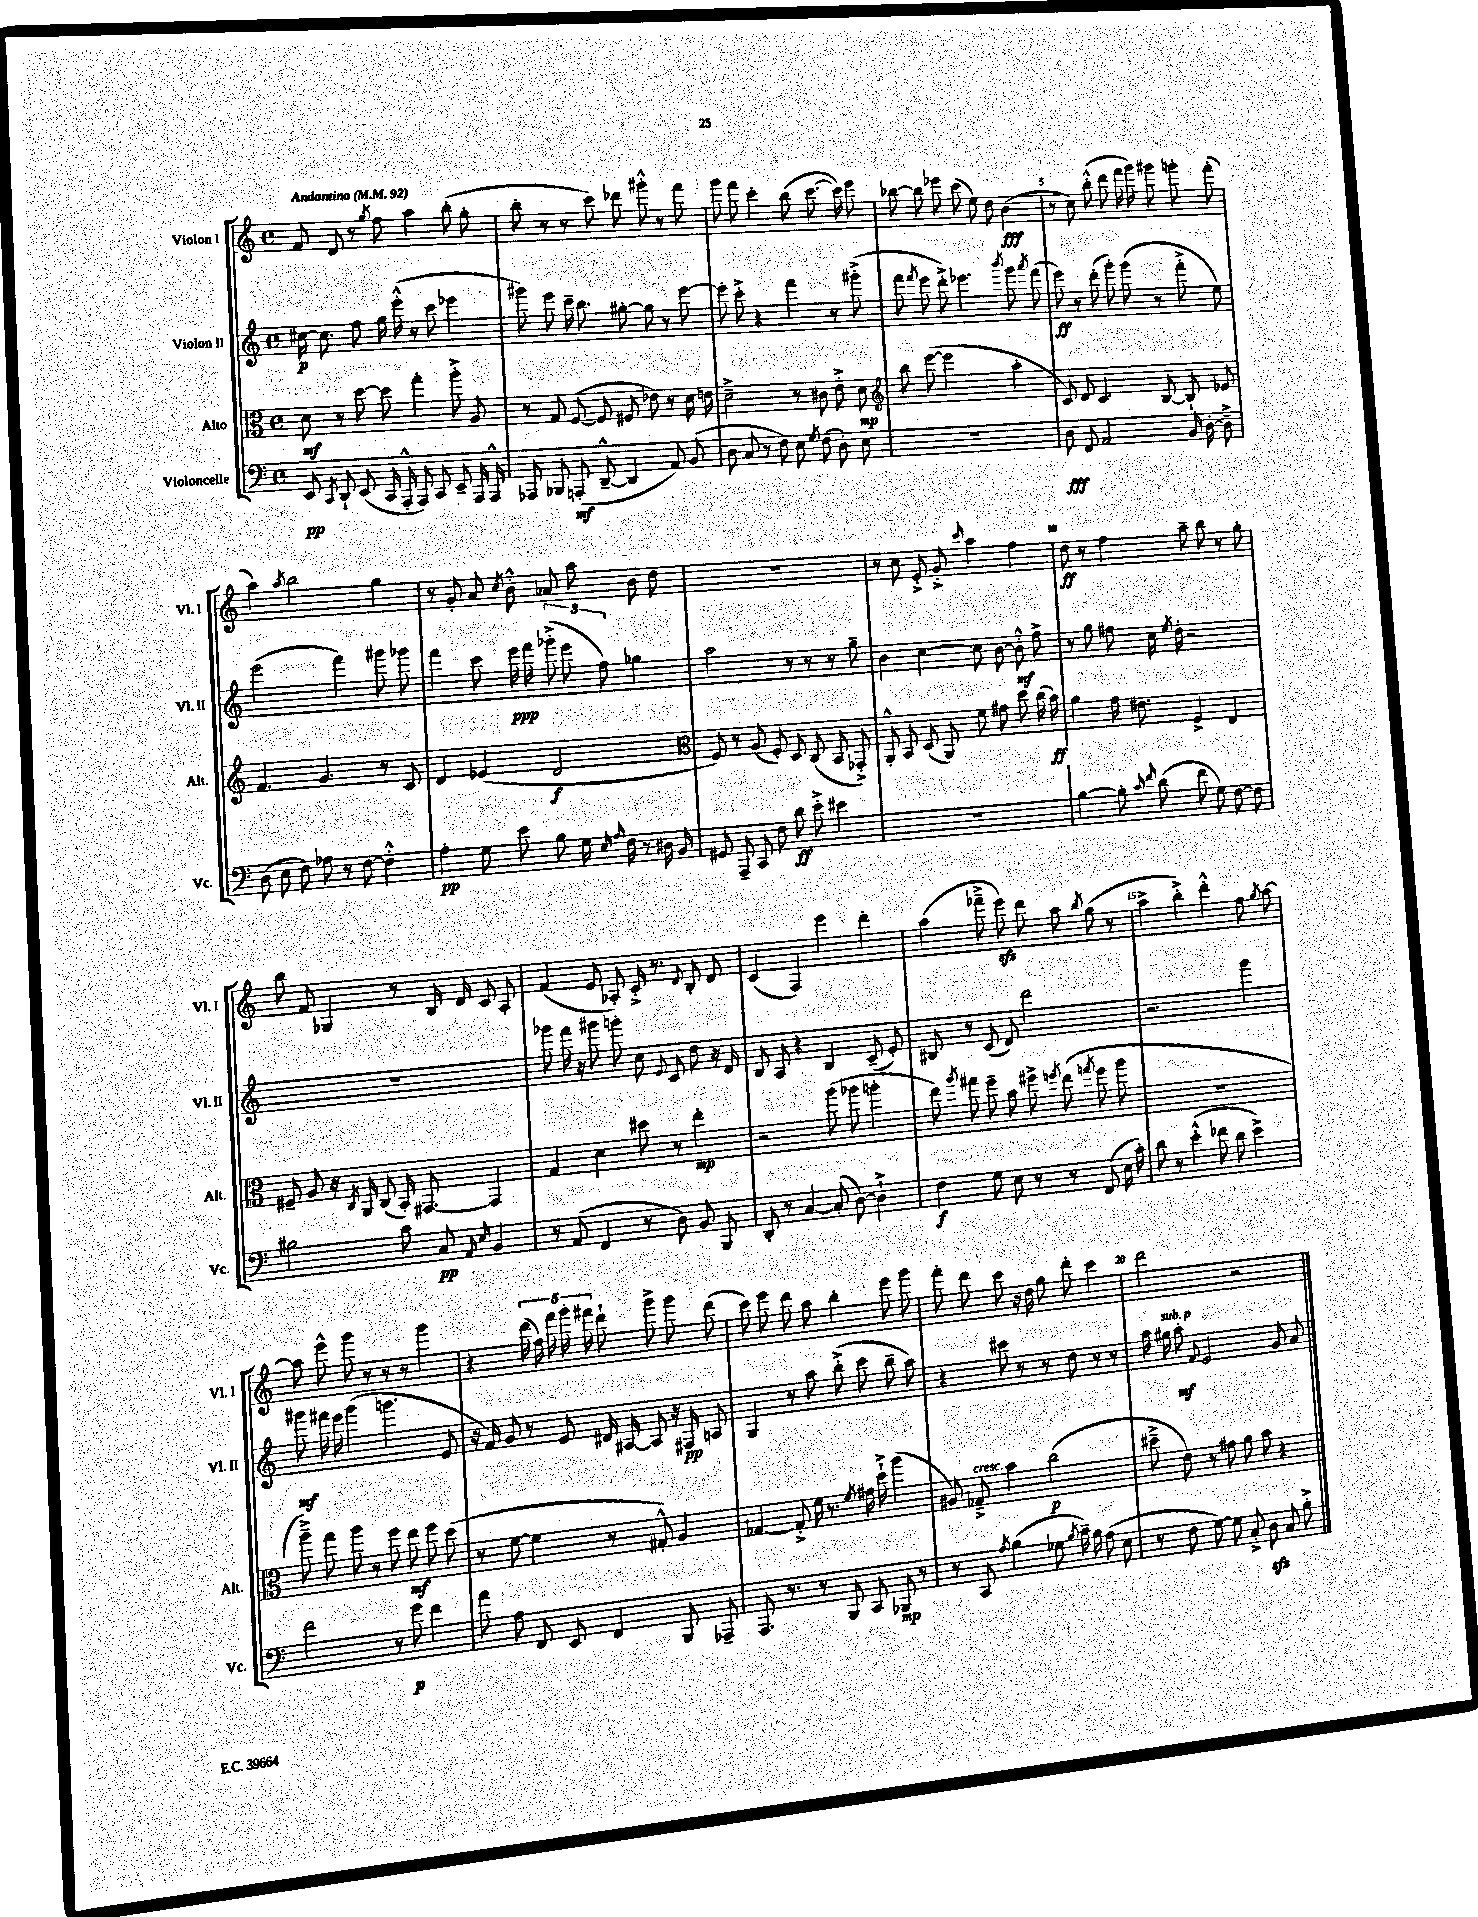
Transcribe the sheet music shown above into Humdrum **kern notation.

**kern	**kern	**kern	**kern
*staff4	*staff3	*staff2	*staff1
*clefF4	*clefC3	*clefG2	*clefG2
*k[]	*k[]	*k[]	*k[]
*M4/4	*M4/4	*M4/4	*M4/4
*met(c)	*met(c)	*met(c)	*met(c)
*MM92	*MM92	*MM92	*MM92
8EE/	8d\	[16cc#\	8f/
.	.	8.cc#\]	.
8qCC/	.	.	.
8DD`/	8r	.	8d/
(8EE/	[8dd\	8ff\	8r
.	.	.	8qgg/
16CC/	8dd\]	16gg\	8ff\
16AAA'^^/	.	(16eee'^^\	.
8AAA/)	4gg'\	8r	4aa\
8CC/	.	8ccc\	.
8EE~/	8aa'^\	4eee-\	(8bb'\
16AAA/	8A/	.	8gg'\
16AAA^^/	.	.	.
=	=	=	=
8AAA-/	8r	8ggg#\)	8bb'\
8BBB-/	8G/	8eee\	8r
(8AAA'/	([8F/	16ccc~\	8r
.	.	8.bb\	.
[8DD~^^/	8F/]	.	8ccc\)
4DD/]	8F#/	[8gg#'\	8ddd-\
.	8e-\)	8gg#\]	8ggg#'^^\
8AA/)	8r	8r	8r
(8BB/	16d\	[8eee\	8fff\
.	16e\	.	.
=	=	=	=
8D\	2d~^\	8eee'\]	8ggg\
8C/	.	8ccc'^\	8fff\
8r	.	4r	4ccc'\
8F\)	.	.	.
8E\	8r	4fff\	(8bb\
8qG/	.	.	.
(8F\	8c#\	.	[8.ccc\
8D'\)	8e'^\	8r	.
.	.	.	16ccc\])
8E\	8d\	(8ggg#'^\	8eee\
=	=	=	=
*	*clefG2	*	*
1r	8bb\	8fff\	[8bb-\
.	.	8qfff/	.
.	([8eee\	8eee\	8bb-\]
.	2eee\]	8ddd'^\)	8eee-\
.	.	4.eee-\	(8ccc\
.	.	.	8ee\)
.	.	.	8dd\
.	.	8qbbb/	.
.	4aa'\	8ggg\	(4b\
.	.	8qaaa/	.
.	.	(8fff\	.
=	=	=	=
8D\	8c/)	8eee\)	8r
8FF/	8d/	8r	8cc\)
2AA/	4.c/	(8ddd'\	(8bb'^^\
.	.	8ggg'\)	8ddd\
.	.	(8ggg\	16fff\
.	.	.	16ggg\)
.	[8B/	8r	8ggg#\
16BB/	8B`/]	8fff'^\	8ggg'\
[16D'\	.	.	.
8D~^\]	8e-/	8ee\)	(8fff'\
=	=	=	=
(8D\	4.f/	(2eee\	4aa\)
8E\	.	.	.
.	.	.	8qaa/
8F\)	.	.	2bb\
8A-\	4.g/	.	.
8r	.	4fff\)	.
[8F\	.	.	.
4F'^^\]	8r	8ggg#\	4gg\
.	8c/	8ggg-\	.
=	=	=	=
4A'\	4d/	4fff\	8r
.	.	.	8g'/
8G\	(4e-/	8ccc\	8a/
.	.	.	8qcc/
8e\	.	16eee\	8b'^^\
.	.	16fff\	.
8B\	2d/	(12ggg-'^\	8a-/
.	.	12eee\	.
16G\	.	.	8aa\
.	.	12ff\)	.
16qqE/	.	.	.
16qqA/	.	.	.
16F\	.	.	.
8r	.	4gg-\	8b\
16D#\	.	.	8dd\
16BB/	.	.	.
=	=	=	=
*	*clefC3	*	*
8GG#/	8F/)	2aa\	1r
8AAA~/	8r	.	.
8CC/	(8A/	.	.
8F\	8F'/)	.	.
8d\	8D/	8r	.
8e'^\	(8C/	8r	.
4e#\	8BB/	8r	.
.	8GG-'^/)	8gg~\	.
=	=	=	=
1r	8AA'^^/	4b\	8r
.	8BB/	.	8cc\
.	(8D/	[4cc\	8e'^/
.	8AA/)	.	8g'^/
.	.	.	16qqccc/
.	8f\	8cc\]	4aa\
.	8g#\	[8b\	.
.	8dd\	8b'^^\]	4ff\
.	(16cc\	8ff^\	.
.	16b\)	.	.
=	=	=	=
[4B\	4a\	8r	8dd\
.	.	8gg\	8r
8B'\]	16g\	8ff#\	4ff\
.	8.e#\	.	.
16qqc/	.	.	.
16qqf/	.	.	.
(8d\	.	16cc\	.
.	.	8qee/	.
.	.	16dd'\	.
8f\	4F^/	2r	8aa~\
8G\)	.	.	8bb\
[8F\	4E/	.	8r
8F\]	.	.	8gg'\
=	=	=	=
2B#\	8F#~/	1r	8bb\
.	8A/	.	8f/
.	16r	.	4G-/
.	8qC/	.	.
.	16AA/	.	.
.	(8C/	.	.
8c\	16BB'/)	.	8r
.	[8.GG#/	.	.
8C/	.	.	16B/
.	.	.	16d/
16qqAA/	.	.	.
16qqE/	.	.	.
4BB/	4GG#/]	.	8c/
.	.	.	8A'/
=	=	=	=
8r	4G/	8ggg-\	(4f/
(8AA/	.	16fff\	.
.	.	16r	.
4FF/	4d\	8ggg#\	8e/
.	.	8ggg'\	8A-'/)
8r	8dd#\	8cc\	16c'^/
.	.	.	8.r
.	.	8qqe/	.
8D\)	8r	8c/	.
.	.	.	8qqd/
8BB/	4ee'\	8dd\	8B'/
8BBB/	.	16r	8d/
.	.	16d/	.
=	=	=	=
8DD'/	2r	8B/	(4c/
8r	.	8A/	.
[4C/	.	4r	4F/)
(8C'/]	(8aa\	4B/	4eee\
[8D\)	8aa-\	.	.
4D`^\]	4aa'\	(8c~/	4ddd'\
.	.	8e'/)	.
=	=	=	=
4F\	8ee\)	8B#/	(4aa\
.	8qaa/	.	.
.	8gg#\	8r	.
8G\	8ff~\	(8c/	8fff-~^\
8E\	8b\	8d/)	8eee\)
8r	8ff#^\	2ddd\	8ddd\
.	8qff/	.	.
8r	(8ee\	.	8aa\
.	8qgg/	.	8qbb/
(8FF/	8ff\	.	(8gg\
16E\	8aa\	.	8r
16c'\)	.	.	.
=	=	=	=
8d\	1r	2.r	4aa^\
8r	.	.	.
(4e'^^\	.	.	4bb'^\)
8f-\	.	.	4ddd'^^\
8d\	.	.	.
4e^\)	.	4ggg\	8ff\
.	.	.	8qgg/
.	.	.	[8aa\
=	=	=	=
2f\	8aa~^\)	8ggg#\	8aa\]
.	8gg\	16fff#\	8eee^^\
.	.	16eee\	.
.	8aa\	(4ggg#\	8ggg\
.	8r	.	8r
8r	8ff\	4.ggg\	8r
8g\	8ee\	.	8r
4f\	8ff\	.	4ggg\
.	(8dd\	8e/	.
=	=	=	=
8a\	8r	16r	4r
.	.	16f/)	.
8A\	[8f\	8g/	.
8FF/	4f\]	8r	(20ddd\
.	.	.	20ff\)
.	.	.	20fff\
8EE/	.	8e/	.
.	.	.	20ggg'\
.	.	.	20fff#\
4FF/	8r	16d#/	8ddd`\
.	.	[16A#/	.
.	8G#'^^/)	8A#/]	8ggg^\
8BBB/	4A/	16r	8ggg\
.	.	16F#/	.
8AAA-~/	.	8A/	(8ddd\
=	=	=	=
8.AAA/	[4G-/	4G/	8ccc\)
.	.	.	8eee\
8.r	.	.	.
.	8G-'^/]	8r	8ddd\
8r	16f\	8aa\	8aa\
.	8.r	.	.
8BBB/	.	(8bb'^\	4bb'\
.	8qf/	.	.
8CC/	16g#\	8ccc\	.
.	16dd`^\	.	.
8BBB-/	(4aa\	8bb~\	8eee\
8r	.	8aa\)	8ggg\
=	=	=	=
8r	8A#/)	4r	8fff'\
8CC/	8G-~^/	.	8ddd\
8qA/	.	.	.
(4B\	4b\	8ccc#\	8ccc\
.	.	8r	16r
.	.	.	16dd\
8G-\	(2cc\	8r	8gg\
8qB/	.	.	.
16c~\)	.	8dd\	8ddd'\
16B\	.	.	.
(8A\	.	8r	4ccc\
8E\	.	8r	.
=	=	=	=
8r	8dd#~^\	16aa\	2ddd\
.	.	16gg#\	.
8F\	8e\)	8aa'\	.
.	.	8qqf/	.
[8G\)	8r	2e/	.
8G\]	8g#\	.	.
8C'^/	8a\	.	2r
8D\	8b\	.	.
8C/	4r	8g/	.
8B'^\	.	8a/	.
==	==	==	==
*-	*-	*-	*-
